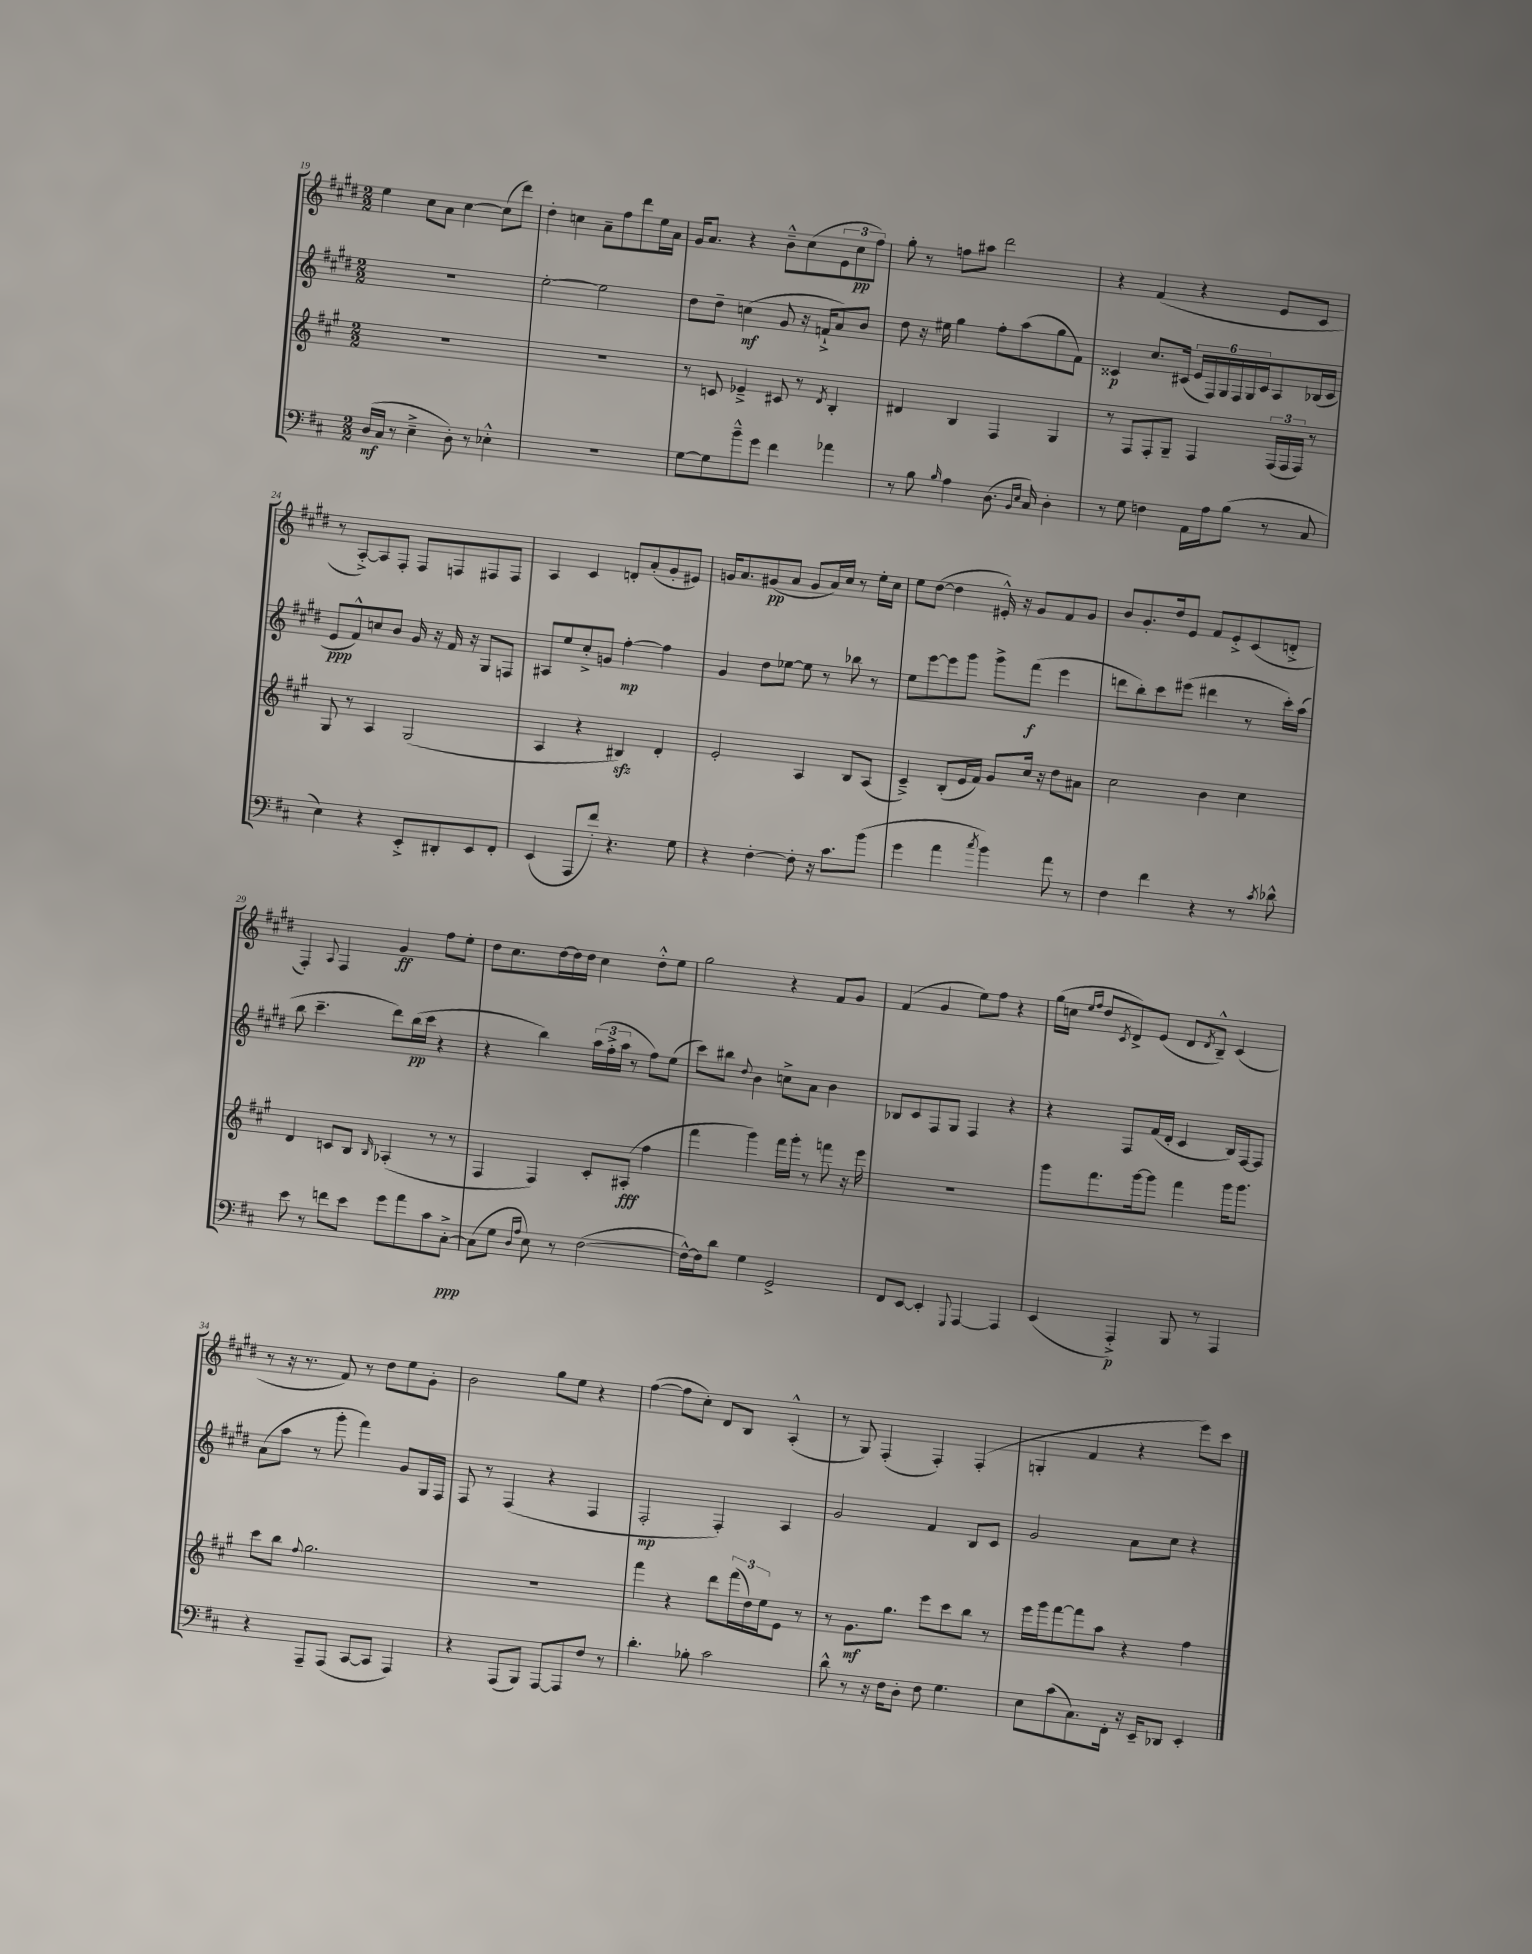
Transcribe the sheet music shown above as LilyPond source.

<<
\new StaffGroup <<
\new Staff = "s0" {
    \clef treble \key e \major \numericTimeSignature \time 2/2
    e''4 cis''8 a'8 cis''4~ cis''8( dis'''8) |
    dis''4-. c''4 a'8-- fis''8 dis'''8 e''16 a'16 |
    gis'16 a'8. r4 b'8---^ cis''8( \tuplet 3/2 { e'8 cis''8\pp fis''8) } |
    gis''8-. r8 f''8 ais''8 dis'''2 |
    r4 fis'4( r4 e'8 cis'8 |
    r8 a8~-.->) a8 fis8-. fis8 f8 fis8 fis8 |
    a4 cis'4 d'8-. a'8-.( gis'8-. eis'8) |
    g'16 a'8. gis'8\pp( a'8 gis'8 a'16) cis''16 r8 e''16-. cis''16 |
    e''8 dis''8~( dis''4 eis'16-.-^) r16 gis'8 fis'8 gis'8 |
    b'8 gis'8.-. dis''16 e'8 fis'8 e'8-.-> cis'8( d'8-.-> |
    fis4-.) \appoggiatura { a8 } fis4 gis'4\ff fis''8 e''8-. |
    dis''8 cis''8. dis''16~ dis''16 dis''16 cis''4 dis''8-.-^ e''8 |
    gis''2 r4 fis'8 gis'8 |
    fis'4( gis'4 e''8) fis''8 r4 |
    gis''16( c''16 \grace { e''16 fis''16 } dis''8 \acciaccatura { cis'8 } dis'8->) e'8( dis'8 \acciaccatura { dis'8 } b8---^) cis'4( |
    r8 r16 r8. fis'8) r8 dis''8 e''8 gis'8-. |
    b'2 gis''8 e''8 r4 |
    fis''4~( fis''8 cis''8-.) dis'8 b8 a4-.-^( |
    r8 gis8) fis4-.( fis4-.) fis4-.( |
    g4-. fis'4 r4 e'''8) cis'''8 \bar "|." |
}
\new Staff = "s1" {
    \clef treble \key e \major \numericTimeSignature \time 2/2
    R1 |
    e''2~-. e''2 |
    dis''8 dis''8-- c''4\mf( gis'8 r16 f'16-!-> a'8) b'8 |
    dis''8 r16 eis''16 gis''4 fis''8-. a''8( gis''8 fis'8) |
    cisis'4\p cis''8. cis'16( \tuplet 6/4 { e'16 fis16) gis16 fis16 gis16 cis'16 } a8 bes16( cis'16 |
    e'8\ppp fis'8-^) c''8 b'8 gis'16 r16 fis'16 r16 gis8 f8 |
    ais8 e''8 cis''8-.-> g'8 fis''4~-.\mp fis''4 |
    gis'4 dis''8 ees''8~ ees''8 r8 bes''8 r8 |
    e''8 e'''8~ e'''8 gis'''8 gis'''8-> fis'''8\f( e'''4 |
    d'''8 b''8-.) cis'''8 eis'''8( dis'''4 r8 cis'''16-.) a''16( |
    b''8 cis'''4.-- dis'''8) b''16\pp( cis'''16 r4 |
    r4 b''4) \tuplet 3/2 { a''16( fis''16-.-> a''16 } r8 fis''8) e''8( |
    cis'''8) bis''8 \appoggiatura { dis''8 } b'4 c''8-> a'8 b'4 |
    bes8 cis'8 fis8 gis8 fis4 r4 |
    r4 fis8 fis'16( dis'16-. cis'4 b16) fis16~ fis8 |
    a'8( a''8 r8 gis'''8-. fis'''4) gis'8 gis16 fis16 |
    fis8 r8 fis4( r4 fis4 |
    fis2-.\mp fis4-.) a4 |
    gis'2 fis'4 b8 cis'8 |
    gis'2 a'8 cis''8 r4 \bar "|." |
}
\new Staff = "s2" {
    \clef treble \key a \major \numericTimeSignature \time 2/2
    R1 |
    R1 |
    r8 c'8 ees'4---> cis'8 r8 \acciaccatura { d'8 } b4-. |
    dis'4 b4 fis4 gis4 |
    r8 fis8 fis8-. gis8-- fis4 \tuplet 3/2 { fis16( fis16 fis16) } r8 |
    gis8 r8 a4 gis2( |
    a4 r4 bis4\sfz) d'4-. |
    e'2-. a4 b8 a8( |
    cis'4--->) b8-.( e'16 fis'16) gis'8 cis''16 r16 d''8 ais'8 |
    cis''2 b'4 cis''4 |
    d'4 c'8 b8 \grace { b16 } aes4-.( r8 r8 |
    fis4 fis4) cis'8-. ais8-.\fff( fis''4 |
    fis'''4 gis'''4) fis'''16 gis'''16-. r8 f'''8 r16 e'''16 |
    R1 |
    gis'''8 fis'''8. gis'''16~ gis'''8 fis'''4 gis'''16 gis'''8. |
    cis'''8 b''8 \appoggiatura { fis''8 } gis''2. |
    R1 |
    fis'''4 r4 d'''8 \tuplet 3/2 { fis'''16( d''16) e''16 } e'8 r8 |
    r8 gis'8.\mf gis''8. e'''8 cis'''8 b''8 r8 |
    e'''16 gis'''16 fis'''8~ fis'''8 a''8 r4 fis''4 \bar "|." |
}
\new Staff = "s3" {
    \clef bass \key d \major \numericTimeSignature \time 2/2
    d16\mf( cis16 r8 e4---> d8-.) r8 ees4-.-^ |
    R1 |
    g8~ g8 b'8---^ g'8 fis'4 aes'4 |
    r8 b8 \grace { b16 } a4 d8.( \grace { b,16 e16 } cis16) d4-. |
    r8 g8 f4 a,16 a16 b8( r8 cis8 |
    e4) r4 e,8-.-> dis,8-. e,8 fis,8-. |
    e,4( a,,8 fis'8-.) r4. g8 |
    r4 fis4~-. fis8-. r16 cis'8. b'8( |
    g'4 a'4 \acciaccatura { cis''8 } b'4) a'8 r8 |
    fis4 fis'4 r4 r8 \acciaccatura { cis'8 } des'8-^ |
    e'8 r8 f'8 e'8 g'8 a'8 cis'8 cis8~-.->\ppp |
    cis8( g8 \grace { d16 a16 } e8) r8 fis2~( |
    fis16~-^) fis16 d'8 g4 g,2-> |
    fis,8 e,8~ e,4-. \appoggiatura { g,,8 } a,,4~ a,,4 |
    e,4( a,,4-.->\p) b,,8 r8 a,,4 |
    r4 a,,8-- a,,8( cis,8~ cis,8 a,,4) |
    r4 a,,8( b,,8) a,,8~ a,,8 fis8 r8 |
    d'4.-. bes8-. cis'2 |
    d'8-^ r8 r16 fis16 d8-. fis8 g4. |
    e8 cis'8( cis8.) fis,16-. r16 e,16-- des,8 e,4-. \bar "|." |
}
>>
>>
\layout { \context { \Score currentBarNumber = #19 } }
